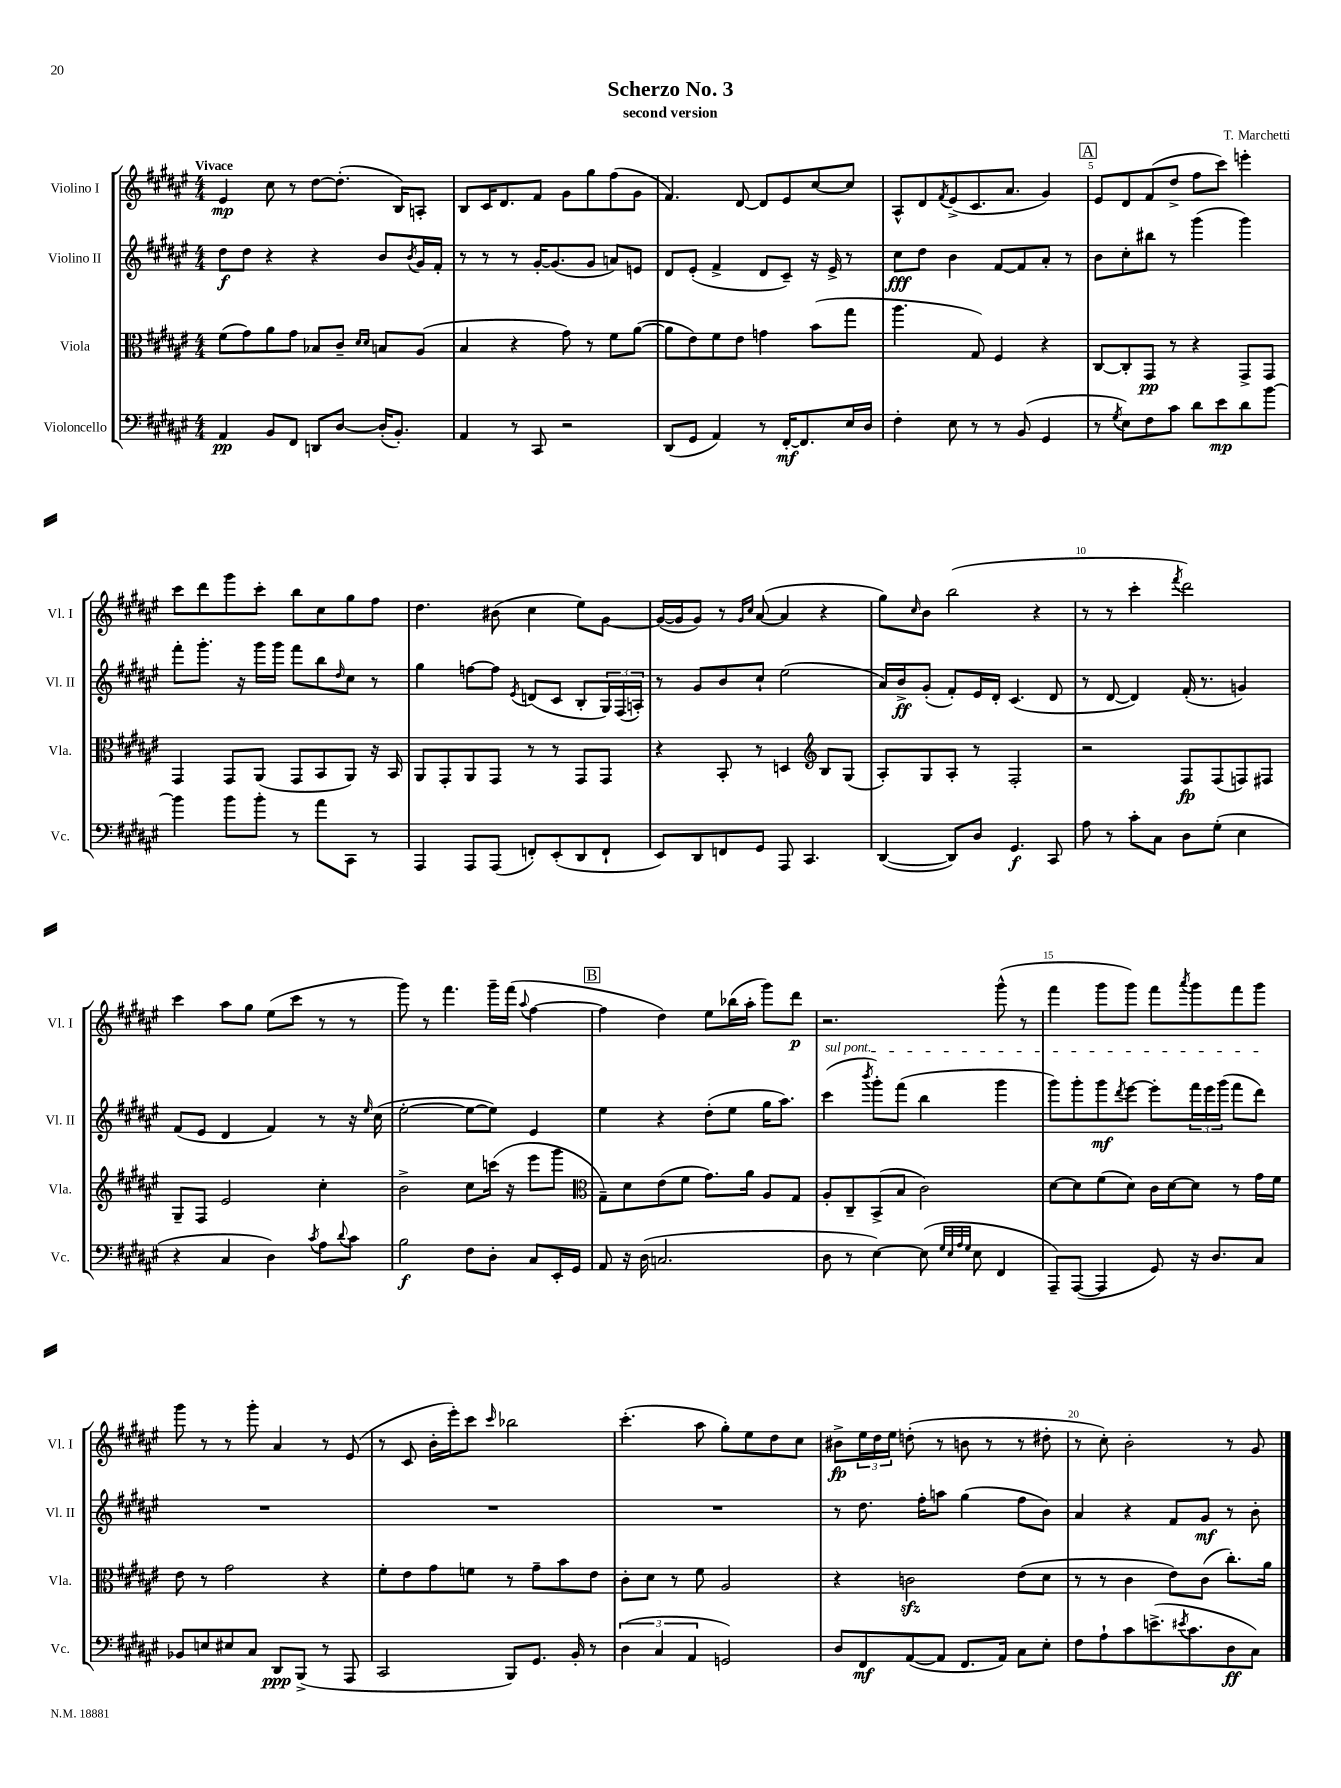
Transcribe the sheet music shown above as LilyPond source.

\header { title = "Scherzo No. 3" composer = "T. Marchetti" subtitle = "second version" }
<<
\new StaffGroup <<
\new Staff = "s0" \with { instrumentName = "Violino I" shortInstrumentName = "Vl. I" } {
    \clef treble \key fis \major \numericTimeSignature \time 4/4 \tempo "Vivace"
    eis'4\mp cis''8 r8 dis''8~ dis''8.-.( b16) a8-. |
    b8 cis'16 dis'8. fis'8 gis'8 gis''8 fis''8( gis'8 |
    fis'4.) dis'8~ dis'8 eis'8 cis''8~ cis''8 |
    ais8-^ dis'8 \acciaccatura { fis'8 } eis'8->( cis'8. ais'8. gis'4) |
    \mark \markup { \box "A" } eis'8 dis'8 fis'8( dis''8-> fis''8 cis'''8) e'''4-. |
    cis'''8 dis'''8 gis'''8 cis'''8-. b''8 cis''8 gis''8 fis''8 |
    dis''4. bis'8( cis''4 eis''8) gis'8~ |
    gis'16~( gis'16 gis'8) r8 \grace { gis'16 cis''16 } ais'8~( ais'4 r4 |
    gis''8) \grace { cis''16 } b'8 b''2( r4 |
    r8 r8 cis'''4-. \acciaccatura { fis'''8 } dis'''2) |
    cis'''4 ais''8 gis''8 eis''8( cis'''8 r8 r8 |
    gis'''8) r8 fis'''4. gis'''16-- fis'''16( \appoggiatura { ais''8 } fis''4~ |
    \mark \markup { \box "B" } fis''4 dis''4) eis''8 bes''16( ais''16-. gis'''8) dis'''8\p |
    r2. gis'''8-^( r8 |
    fis'''4 gis'''8 gis'''8) fis'''8 \acciaccatura { ais'''8 } gis'''8 fis'''8 gis'''8 |
    gis'''8 r8 r8 gis'''8-. ais'4 r8 eis'8( |
    r8 cis'8 b'16-. eis'''16-.) cis'''8 \grace { cis'''16 } bes''2 |
    cis'''4.-.( ais''8 gis''8-.) eis''8 dis''8 cis''8 |
    bis'8->\fp \tuplet 3/2 { eis''16 dis''16 eis''16 } d''8-.( r8 b'8 r8 r8 dis''8-. |
    r8 cis''8-.) b'2-. r8 gis'8 \bar "|." |
}
\new Staff = "s1" \with { instrumentName = "Violino II" shortInstrumentName = "Vl. II" } {
    \clef treble \key fis \major \numericTimeSignature \time 4/4
    dis''8\f dis''8 r4 r4 b'8 \acciaccatura { b'8 } gis'16 fis'16-. |
    r8 r8 r8 gis'16~-. gis'8.( gis'8 a'8) e'8 |
    dis'8 eis'8-.( fis'4-> dis'8 cis'8--) r16 eis'16-> r8 |
    cis''8\fff dis''8 b'4 fis'8~ fis'8 ais'8-. r8 |
    \mark \markup { \box "A" } b'8 cis''8-. bis''8 r8 gis'''4( gis'''4) |
    fis'''8-. gis'''8.-. r16 gis'''16 gis'''16 fis'''8 b''8 \grace { dis''16 } cis''8 r8 |
    gis''4 f''8~ f''8 \acciaccatura { eis'8 } d'8( cis'8 b8-. \tuplet 3/2 { gis16) fis16( a16-.) } |
    r8 gis'8 b'8 cis''8-! eis''2( |
    ais'16) b'16->\ff gis'8-.( fis'8-.) eis'16 dis'16-. cis'4.( dis'8 |
    r8 dis'8~ dis'4) fis'16-.( r8. g'4) |
    fis'8( eis'8 dis'4 fis'4) r8 r16 \grace { eis''16 } cis''16( |
    eis''2~-. eis''8~ eis''8) eis'4 |
    \mark \markup { \box "B" } eis''4 r4 dis''8-.( eis''8 gis''16 ais''8.) |
    \once \override TextSpanner.bound-details.left.text = \markup { \italic "sul pont." } cis'''4\startTextSpan( \acciaccatura { b'''8 } gis'''8-.) fis'''8( b''4 gis'''4 |
    gis'''8) gis'''8-. gis'''8\mf \acciaccatura { dis'''8 } eis'''8~ eis'''8-. \tuplet 3/2 { fis'''16 eis'''16 gis'''16( } fis'''8 dis'''8\stopTextSpan) |
    R1 |
    R1 |
    R1 |
    r8 dis''8. fis''16-. a''8 gis''4( fis''8 b'8) |
    ais'4 r4 fis'8 gis'8\mf r8 b'8-. \bar "|." |
}
\new Staff = "s2" \with { instrumentName = "Viola" shortInstrumentName = "Vla." } {
    \clef alto \key fis \major \numericTimeSignature \time 4/4
    fis'8( gis'8) ais'8 gis'8 bes8 cis'8-- \grace { dis'16 dis'16 } b8 ais8( |
    b4 r4 gis'8) r8 fis'8 ais'8~( |
    ais'8 eis'8) fis'8 eis'8 g'4 b'8( gis''8 |
    ais''4. gis8) fis4 r4 |
    \mark \markup { \box "A" } cis8~ cis8-. gis,8\pp r8 r4 gis,8-> gis,8 |
    gis,4 gis,8 ais,8( gis,8 b,8 ais,8) r16 b,16 |
    ais,8 gis,8-. ais,8 gis,8 r8 r8 gis,8 gis,8 |
    r4 b,8-. r8 d4 \clef treble b8 gis8( |
    ais8-.) gis8 ais8-. r8 fis2-. |
    r2 fis8\fp fis8( f8) fis8 |
    gis8-- fis8 eis'2 cis''4-. |
    b'2-> cis''8 c'''16( r16 eis'''8 gis'''8 |
    \mark \markup { \box "B" } \clef alto gis8--) dis'8 eis'8( fis'8 gis'8.) ais'16 ais8 gis8 |
    ais8-. cis8-- b,8->( b8 cis'2) |
    dis'8~ dis'8 fis'8( dis'8) cis'16 dis'16~ dis'8 r8 gis'16 fis'16 |
    eis'8 r8 gis'2 r4 |
    fis'8-. eis'8 gis'8 f'8 r8 gis'8-- b'8 eis'8 |
    cis'8-. dis'8 r8 fis'8 ais2 |
    r4 c'2\sfz eis'8( dis'8 |
    r8 r8 cis'4 eis'8) cis'8( cis''8.-.) ais'16 \bar "|." |
}
\new Staff = "s3" \with { instrumentName = "Violoncello" shortInstrumentName = "Vc." } {
    \clef bass \key fis \major \numericTimeSignature \time 4/4
    ais,4\pp b,8 fis,8 d,8 dis8~ dis16-.( b,8.-.) |
    ais,4 r8 cis,8 r2 |
    dis,8( gis,8 ais,4) r8 fis,16~-.\mf fis,8. eis16 dis16 |
    fis4-. eis8 r8 r8 b,8( gis,4 |
    \mark \markup { \box "A" } r8 \acciaccatura { gis8 } eis8) fis8 cis'8 dis'8 eis'8\mp dis'8 b'8~ |
    b'4 b'8 b'8-. r8 ais'8 cis,8 r8 |
    ais,,4 ais,,8 ais,,8( f,8-.) eis,8-.( dis,8 f,8-! |
    eis,8) dis,8 f,8 gis,8 ais,,8 cis,4. |
    dis,4~( dis,8) dis8 gis,4.\f cis,8 |
    ais8 r8 cis'8-. cis8 dis8 gis8-.( eis4 |
    r4 cis4 dis4) \acciaccatura { cis'8 } ais8 \appoggiatura { dis'8 } cis'8 |
    b2\f fis8 dis8-. cis8 eis,16-. gis,16 |
    \mark \markup { \box "B" } ais,8 r16 dis16( c2. |
    dis8 r8 eis4~) eis8( \grace { gis32 eis32 ais32 gis32 } eis8 fis,4 |
    ais,,8--) ais,,8~( ais,,4 gis,8) r16 dis8. cis8 |
    bes,8 e8 eis8 cis8 dis,8\ppp b,,8->( r8 ais,,8 |
    cis,2 b,,8) gis,8. b,16-. r8 |
    \tuplet 3/2 { dis4( cis4 ais,4 } g,2) |
    dis8 fis,8\mf ais,8~( ais,8 fis,8. ais,16) cis8 eis8-. |
    fis8 ais8-! cis'8 e'8.->( \acciaccatura { eis'8 } cis'8. dis8\ff cis8) \bar "|." |
}
>>
>>
\layout { \context { \Score \override BarNumber.break-visibility = ##(#f #t #t) barNumberVisibility = #(every-nth-bar-number-visible 5) } }
